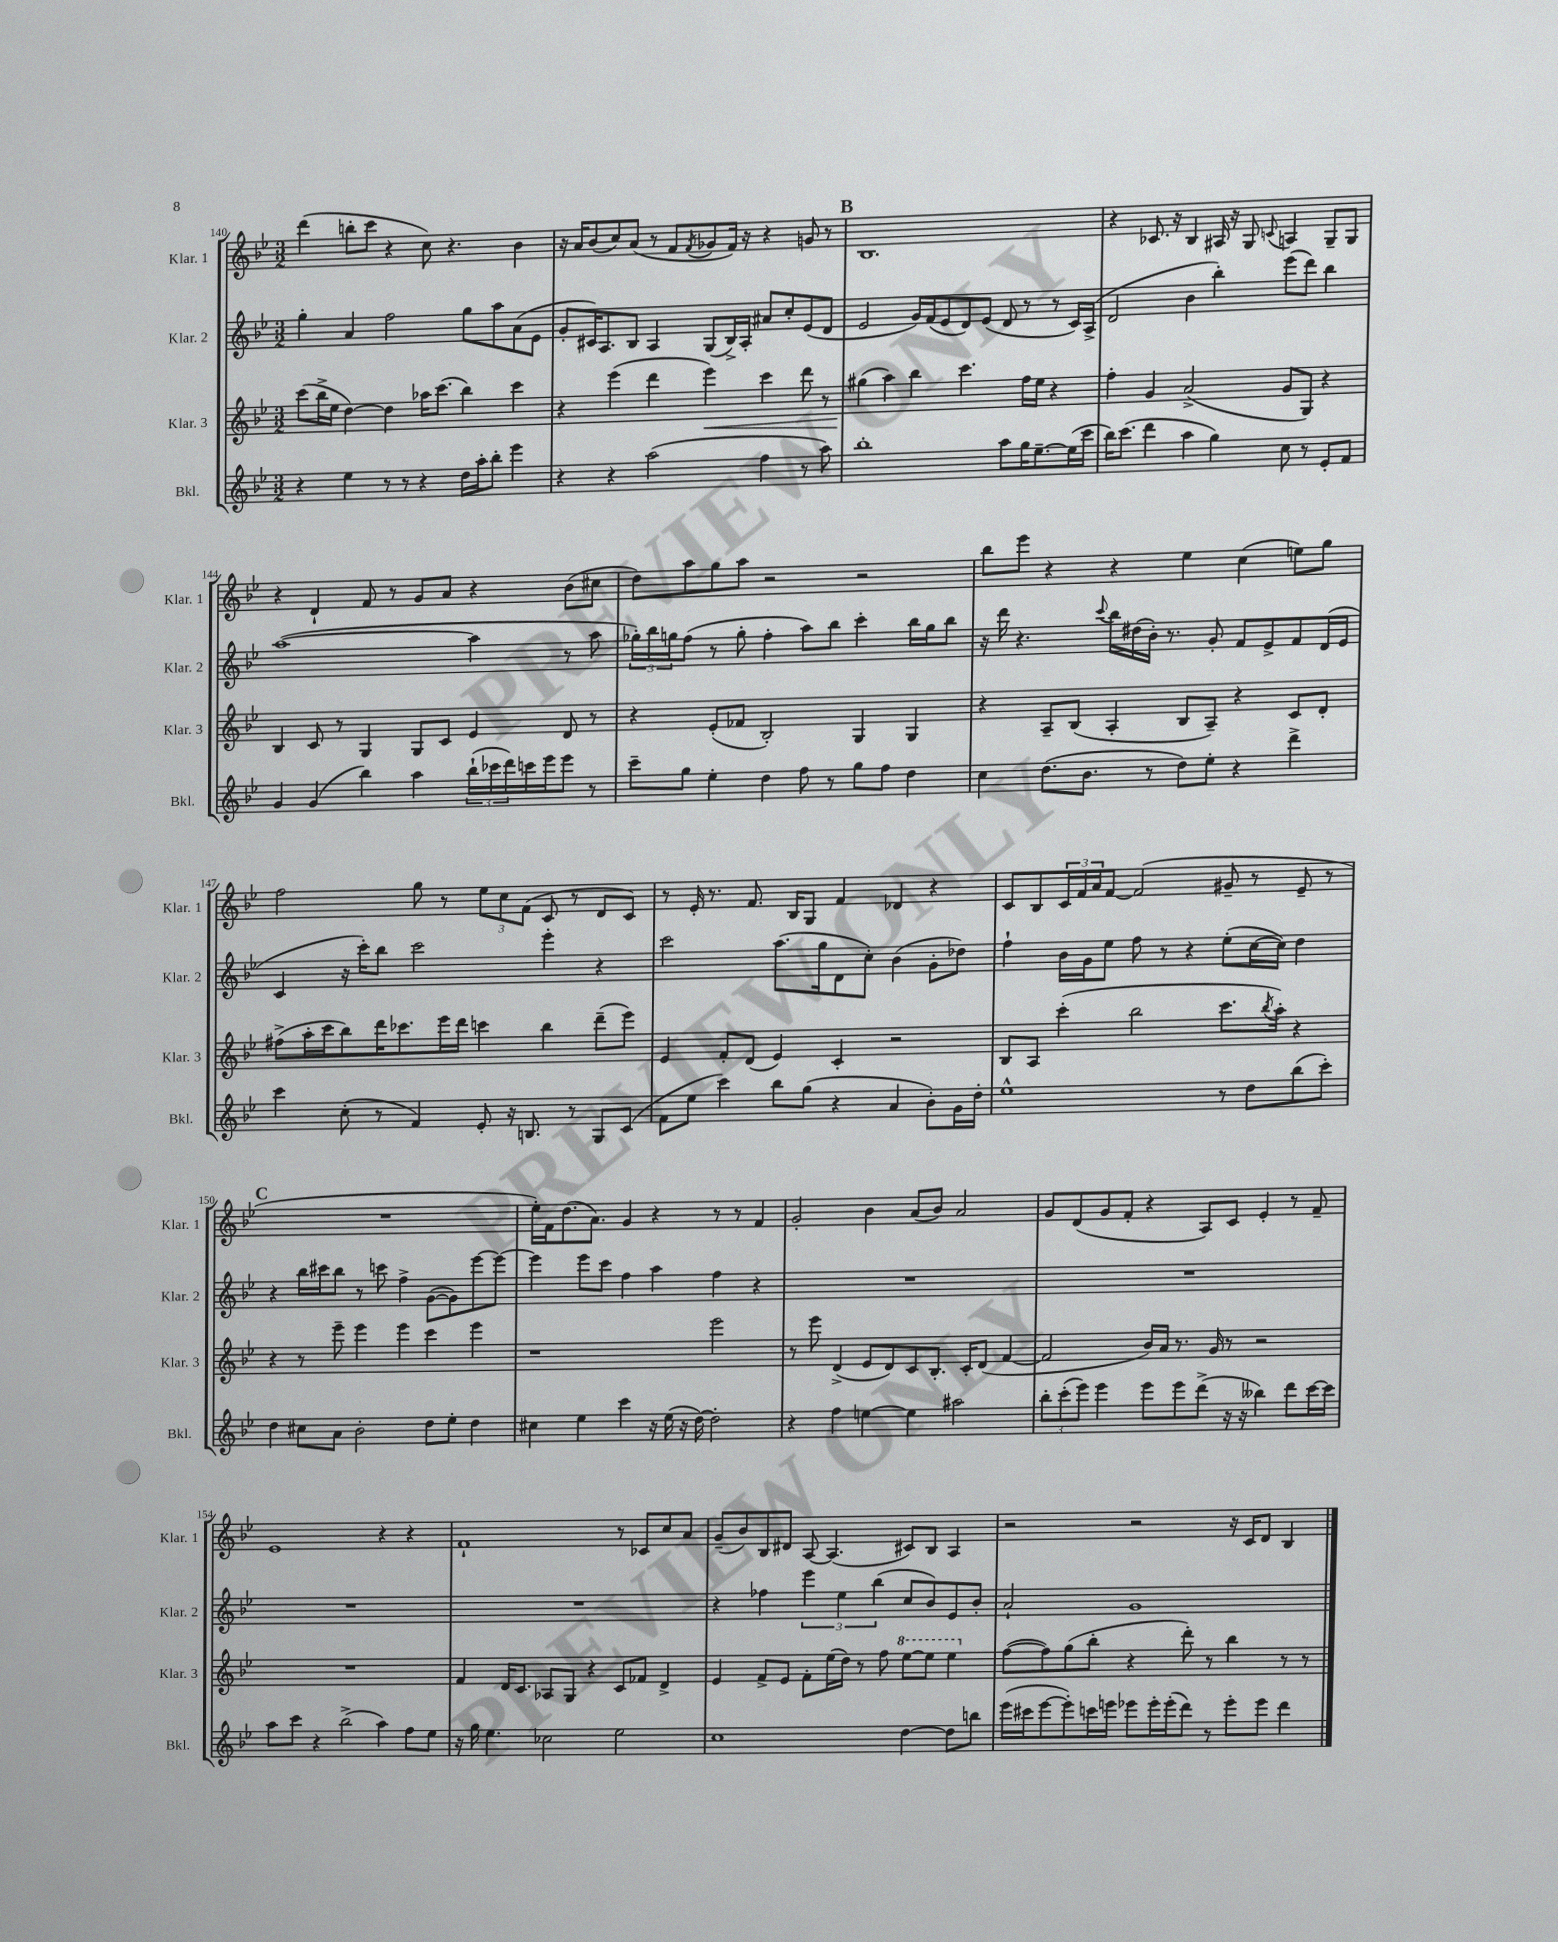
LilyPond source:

<<
\new StaffGroup <<
\new Staff = "s0" \with { instrumentName = "Klar. 1" shortInstrumentName = "Klar. 1" } {
    \clef treble \key bes \major \numericTimeSignature \time 3/2
    d'''4( b''8-. c'''8 r4 c''8) r4. bes'4 |
    r16 a'16 bes'8( c''8) a'8( r8 f'8 \acciaccatura { f'8 } ges'8 f'16) r16 r4 g'8 r8 |
    \mark \markup { \bold "B" } bes1. |
    r4 ces'8. r16 bes4 ais16 r16 g8 \appoggiatura { c'8 } a4 g8-- g8 |
    r4 d'4-! f'8 r8 g'8 a'8 r4 bes'8( cis''8 |
    d''8) a''8 g''8 a''8 r2 r2 |
    bes''8 ees'''8 r4 r4 ees''4 c''4( e''8) g''8 |
    f''2 g''8 r8 \tuplet 3/2 { ees''8 c''8 f'8( } c'8 r8 d'8 c'8) |
    r8 ees'16-. r8. f'8. bes16 g8 f'4 des'4 r4 |
    c'8 bes8 \tuplet 3/2 { c'16 f'16 a'16 } f'8~ f'2( gis'8-- r8 ees'8-- r8 |
    \mark \markup { \bold "C" } R1. |
    ees''16-.) f'16 d''8.( a'8.) g'4 r4 r8 r8 f'4 |
    g'2-. bes'4 a'8( bes'8) a'2 |
    g'8 d'8( g'8 f'8-. r4 a8) c'8 ees'4-. r8 f'8-- |
    ees'1 r4 r4 |
    f'1-! r8 ces'8 c''8 a'8 |
    g'8--( bes'8) bes8 dis'8 a8~ a4.( cis'8) bes8 a4 |
    r2 r2 r16 c'16 d'8 bes4 \bar "|." |
}
\new Staff = "s1" \with { instrumentName = "Klar. 2" shortInstrumentName = "Klar. 2" } {
    \clef treble \key bes \major \numericTimeSignature \time 3/2
    g''4-. a'4 f''2 g''8 a''8 a'8( ees'8 |
    g'8-. cis'16) a8. bes8 a4 g8( bes16->) a16-. ais'8 c''8-. ees'8( d'8 |
    \mark \markup { \bold "B" } ees'2 g'16) f'16( ees'8 d'8) ees'8( d'8 r8 r8 c'16) a16->( |
    d'2 bes'4 bes''4-.) ees'''8( d'''8) bes''4 |
    a''1~( a''4 r8 a''8 |
    \tuplet 3/2 { ges''16-.) bes''16 g''16 } f''8( r8 g''8-. f''4-. a''8) bes''8 c'''4-. bes''16 g''16 bes''8 |
    r16 d'''16 r4. \appoggiatura { c'''8 } bes''16 dis''16( bes'16-.) r8. g'8-. f'8 ees'8-> f'8 d'16( ees'16 |
    c'4 r16 c'''16-.) bes''8 c'''2 ees'''4-. r4 |
    c'''2 a''8.( g''16 d'8 c''8-.) bes'4( g'8-. des''8) |
    f''4-! bes'16 g'16 ees''8 f''8 r8 r4 ees''8-.( c''16~ c''16) d''4 |
    \mark \markup { \bold "C" } r4 bes''16 cis'''16 bes''8 r8 c'''8 f''4-> g'8~( g'8) ees'''8~ ees'''8~ |
    ees'''4 ees'''8 c'''8 f''4 a''4 f''4 r4 |
    R1. |
    R1. |
    R1. |
    R1. |
    r4 fes''4 \tuplet 3/2 { ees'''4 ees''4 bes''4( } c''8 bes'8) ees'8 bes'8-. |
    a'2-! g'1 \bar "|." |
}
\new Staff = "s2" \with { instrumentName = "Klar. 3" shortInstrumentName = "Klar. 3" } {
    \clef treble \key bes \major \numericTimeSignature \time 3/2
    c'''8( bes''16-> ees''16 d''4~) d''4 aes''16 c'''8.( bes''4) c'''4 |
    r4 ees'''4( d'''4 ees'''4\<) c'''4 d'''8 r8 |
    \mark \markup { \bold "B" } gis''4\!( a''4) bes''4 c'''4. f''16 ees''16 r4 |
    f''4-. g'4 a'2->( g'8 g8) r4 |
    bes4 c'8 r8 g4 g8 c'8 ees'4 d'8 r8 |
    r4 ees'8-.( fes'8 bes2-.) g4 g4 |
    r4 a8-- bes8( a4-. bes8 a8--) r4 c'8 d'8-. |
    fis''8->( a''16-. c'''16 bes''8) d'''16 ces'''8. ees'''16 d'''16 c'''4 bes''4 d'''8--( ees'''8) |
    ees'4 f'8-. d'8( ees'4) c'4-. r2 |
    bes8 a8 c'''4-.( bes''2 c'''8. \acciaccatura { bes''8 } a''16-.) r4 |
    \mark \markup { \bold "C" } r4 r8 ees'''8-- ees'''4 ees'''4 c'''4 ees'''4 |
    r1 ees'''2 |
    r8 ees'''8 d'4->( ees'8 d'8) c'8 bes8.-. c'16-. d'8( f'4~ |
    f'2 bes'16) a'16 r8. g'16 r8 r2 |
    R1. |
    f'4 d'16 c'8. aes8 g8 r4 c'8 fes'8 d'4-> |
    ees'4 f'8-> ees'8 f'8-. ees''16( d''16) r8 f''8 \ottava #1 ees'''8~ ees'''8 ees'''4 \ottava #0 |
    f''8~( f''8) g''8( bes''8-. r4 d'''8-.) r8 bes''4 r8 r8 \bar "|." |
}
\new Staff = "s3" \with { instrumentName = "Bkl." shortInstrumentName = "Bkl." } {
    \clef treble \key bes \major \numericTimeSignature \time 3/2
    r4 ees''4 r8 r8 r4 d''16 a''16-. bes''8-. ees'''4 |
    r4 r4 a''2( f''4 r8 a''8) |
    \mark \markup { \bold "B" } bes''1-. a''8 g''16 ees''8.~-- ees''16( c'''16 |
    bes''16) c'''8.( d'''4 a''4 g''4) c''8 r8 ees'8-. f'8 |
    g'4 g'4( bes''4) a''4 \tuplet 3/2 { bes''16-!( ces'''16 d'''16) } c'''16 ees'''16 ees'''8 r8 |
    c'''8-- g''8 ees''4-. d''4 f''8 r8 g''8 f''8 d''4 |
    c''4 d''8.( bes'8. r8 d''8) ees''8-. r4 d'''4-> |
    c'''4 c''8-.( r8 f'4) ees'8-. r16 b8. r8 g8 c'8( |
    f'8 ees''8 c'''4) bes''8 g''8( r4 a'4 bes'8-.) g'16 d''16-. |
    ees''1-^ r8 d''8 bes''8( c'''8-.) |
    \mark \markup { \bold "C" } d''4 cis''8 a'8 bes'2-. d''8 ees''8-. d''4 |
    cis''4 ees''4 c'''4 r16 ees''16( r16 d''16~) d''2-. |
    r4 f''4 e''4~ e''4 ais''2 |
    \tuplet 3/2 { bes''8-. c'''8-.( ees'''8) } ees'''4 ees'''8 ees'''8 d'''8->( r16 r16 beses''4) d'''8 c'''16~ c'''16 |
    a''8 c'''8 r4 bes''2->( a''4) f''8 ees''8 |
    r16 g''16 ees''4. ces''2 ees''2 |
    c''1 d''4~ d''8 b''8 |
    ees'''16( cis'''16 ees'''8~ ees'''8-.) c'''16 e'''16 ees'''8 ees'''16-. ees'''16-.( d'''8) r8 ees'''8-. ees'''8 d'''4 \bar "|." |
}
>>
>>
\layout { \context { \Score currentBarNumber = #140 } }
